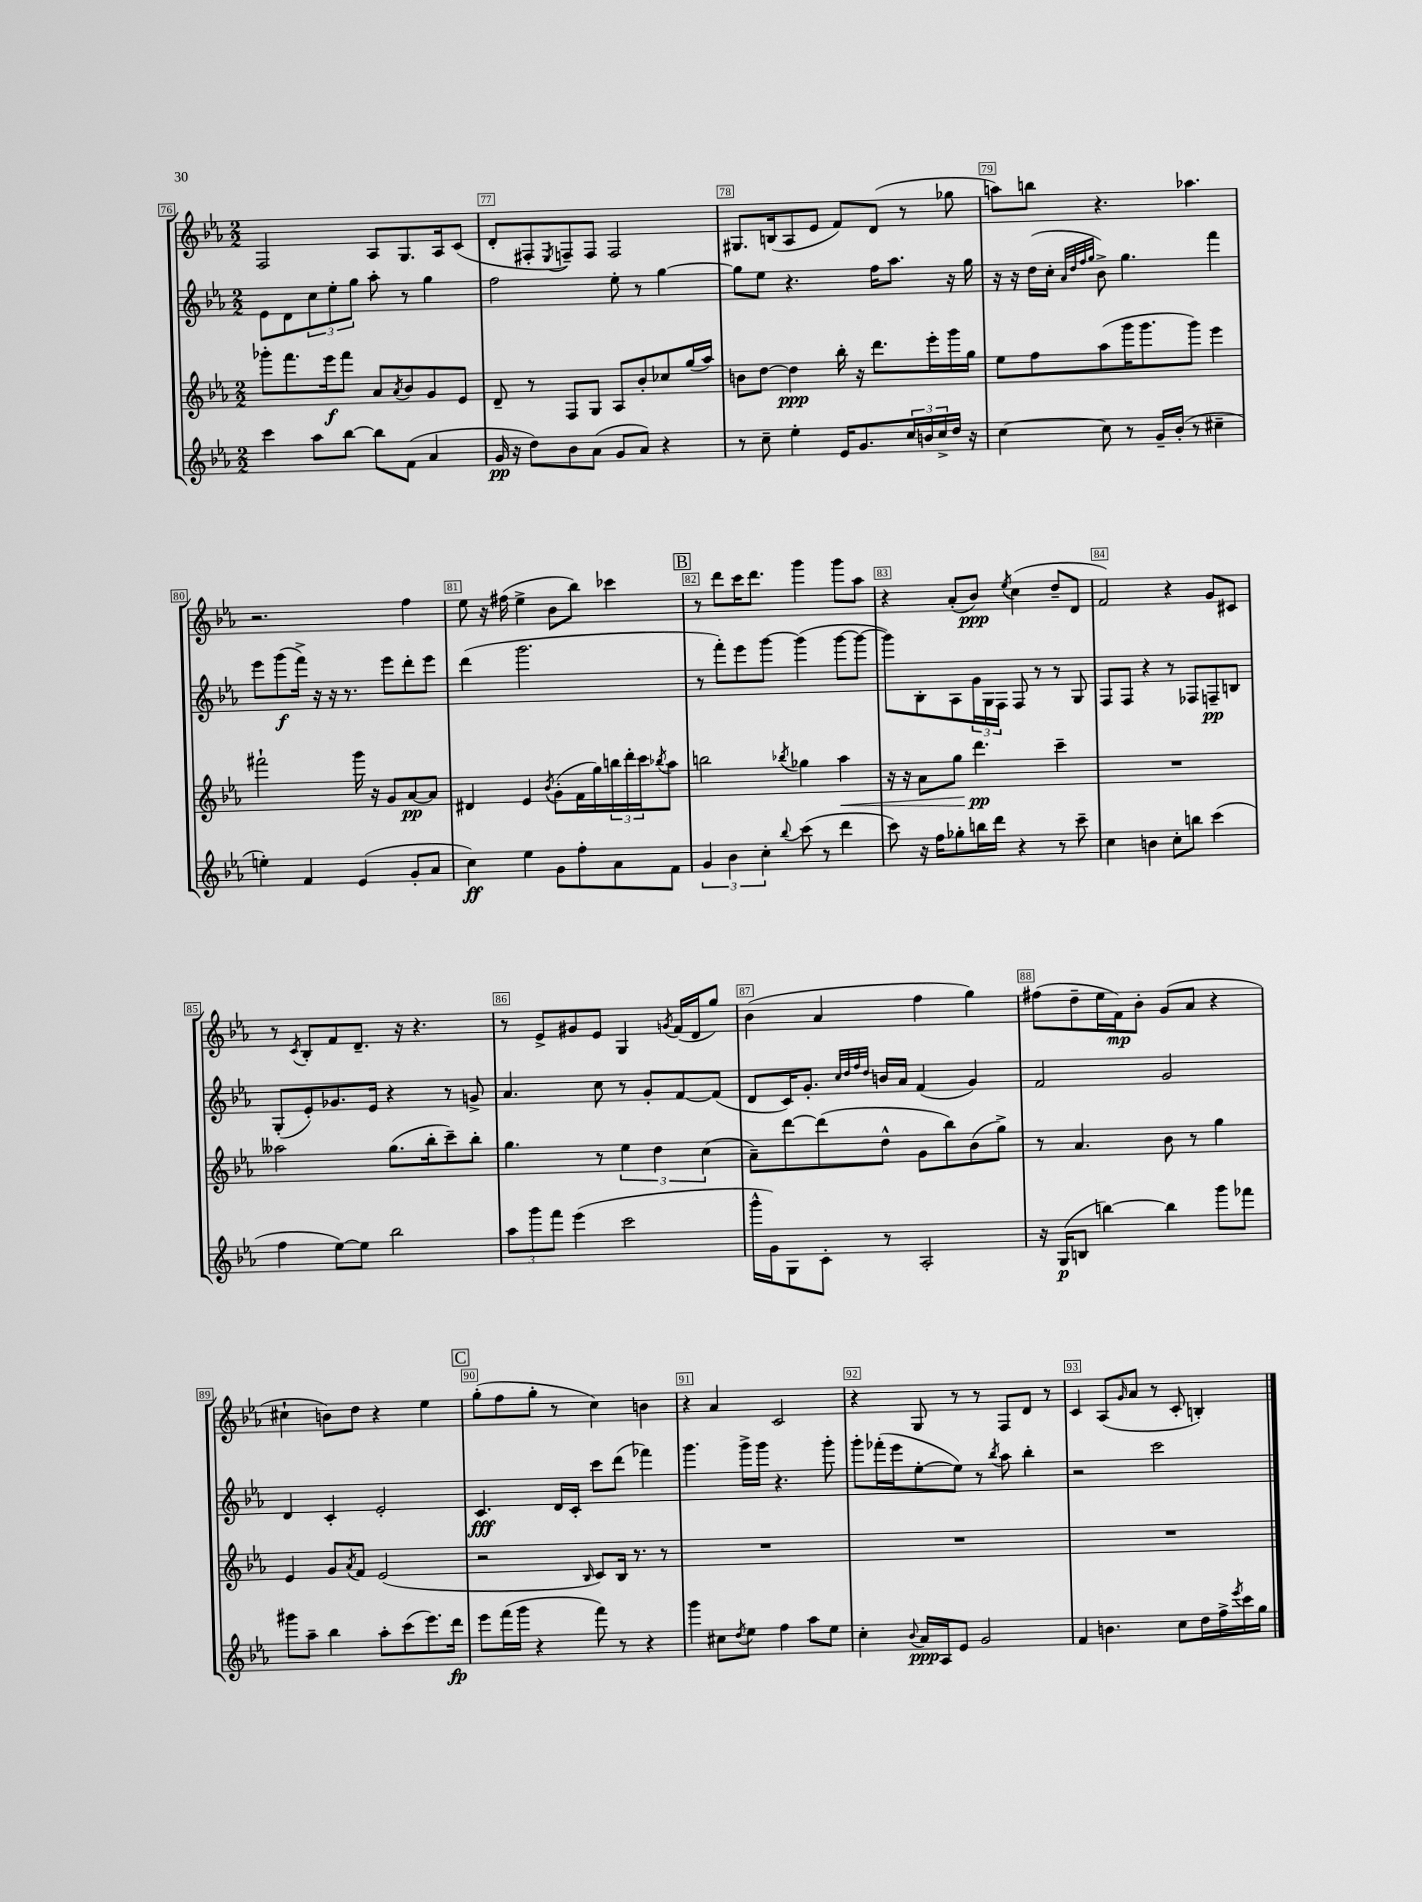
<<
\new StaffGroup <<
\new Staff = "s0" {
    \clef treble \key ees \major \numericTimeSignature \time 2/2
    f2 aes8 g8. aes16 c'8( |
    d'8-. fis8-. \acciaccatura { ees8 } f8--) f8 f2 |
    gis8. b16( aes8 ees'8 f'8) d'8( r8 ges''8 |
    a''8) b''8 r4. aes''4. |
    r2. f''4 |
    ees''8 r16 fis''16( ees''4-> bes'8 bes''8) ces'''4 |
    \mark \markup { \box "B" } r8 d'''8 c'''16 d'''8. g'''4 g'''8 aes''8 |
    r4 aes'8-.( bes'8\ppp) \acciaccatura { ees''8 } c''4( d''8-- d'8 |
    f'2) r4 g'8 cis'8 |
    r8 \acciaccatura { c'8 } bes8-. f'8 d'8.-- r16 r4. |
    r8 ees'8-> gis'8 ees'8 g4 \acciaccatura { g'8 } f'16( d'16 g''8) |
    bes'4( aes'4 f''4 g''4) |
    fis''8( d''8-- ees''16 f'16\mp) bes'8-. g'8( aes'8 r4 |
    cis''4-! b'8) d''8 r4 ees''4 |
    \mark \markup { \box "C" } g''8-.( f''8 g''8-. r8 c''4) b'4 |
    r4 aes'4 c'2 |
    r4 g8 r8 r8 f8 d'8 r8 |
    c'4 aes8( \grace { g'16 } aes'8 r8 c'8-. b4-.) \bar "|." |
}
\new Staff = "s1" {
    \clef treble \key ees \major \numericTimeSignature \time 2/2
    ees'8 d'8 \tuplet 3/2 { c''8 ees''8-. g''8 } aes''8-. r8 g''4 |
    f''2 ees''8-. r8 g''4~ |
    g''8 ees''8 r4. f''16 aes''8. r16 g''16 |
    r16 r16 d''16( c''16-. \grace { aes'32 d''32 f''32 g''32 } bes'8->) g''4. f'''4 |
    ees'''8 g'''8\f( f'''16->) r16 r16 r8. ees'''8 d'''8-. ees'''8 |
    d'''4( g'''2. |
    \mark \markup { \box "B" } r8 f'''8-.) ees'''8 g'''8~ g'''4( g'''8~ g'''8~ |
    g'''8) bes8-. aes8 \tuplet 3/2 { g'16 g16 f16 } f8 r8 r8 g8 |
    f8 f8 r4 r8 fes8 f8--\pp b8 |
    g8-.( ees'8-.) ges'8. ees'16 r4 r8 g'8-> |
    aes'4. c''8 r8 g'8-. f'8~ f'8( |
    d'8 c'16) g'8.-. \grace { c''32 d''32 f''32 d''32 } b'16 aes'16 f'4( g'4) |
    f'2 g'2 |
    d'4 c'4-. ees'2-. |
    \mark \markup { \box "C" } c'4.\fff d'16 c'16-. c'''8 d'''8( fes'''4) |
    g'''4. g'''16-> g'''16 r4. g'''8-. |
    g'''8-. fes'''16-.( ees'''16 ees''8~-. ees''8) r8 \acciaccatura { bes''8 } aes''8 bes''4-. |
    r2 c'''2 \bar "|." |
}
\new Staff = "s2" {
    \clef treble \key ees \major \numericTimeSignature \time 2/2
    ges'''8-. f'''8. ees'''16\f f'''8 aes'8 \acciaccatura { aes'8 } bes'8 g'8 ees'8 |
    d'8-- r8 f8 g8 aes8 bes'8-. ces''8 g''16( aes''16) |
    b'8 d''8~ d''4\ppp bes''16-. r16 d'''8. ees'''16-. g'''16 g''16 |
    ees''8 f''8 aes''8( g'''16 g'''8. g'''8) ees'''4 |
    fis'''2-! g'''16 r16 g'8 aes'8~\pp aes'8 |
    dis'4 ees'4 \acciaccatura { bes'8 } g'8-.( f'16 g''16) \tuplet 3/2 { b''16 d'''16-. c'''16 } \acciaccatura { bes''8 } aes''8 |
    \mark \markup { \box "B" } b''2 \acciaccatura { bes''8 } ges''4 aes''4\< |
    r16 r16 aes'8 g''8 d'''4.\pp\! c'''4-- |
    R1 |
    aeses''2 g''8.( bes''16-. c'''8--) bes''8-. |
    g''4. r8 \tuplet 3/2 { ees''4 d''4 c''4( } |
    aes'8--) d'''8~ d'''8( d''8-^ g'8 bes''8) bes'8( g''8->) |
    r8 aes'4. bes'8 r8 g''4 |
    ees'4 g'8 \acciaccatura { aes'8 } f'8 ees'2( |
    \mark \markup { \box "C" } r2 \grace { bes16 } c'8) bes16 r8. r8 |
    R1 |
    R1 |
    R1 \bar "|." |
}
\new Staff = "s3" {
    \clef treble \key ees \major \numericTimeSignature \time 2/2
    c'''4 aes''8 bes''8~ bes''8 f'8( aes'4 |
    g'16\pp r16 d''8) bes'8 aes'8( g'8 aes'8) r4 |
    r8 c''8-- ees''4-. ees'16 g'8. \tuplet 3/2 { c''16 b'16 c''16-> } d''16 r16 |
    c''4~ c''8 r8 g'16-- bes'16-.( r8 cis''4-- |
    e''4-.) f'4 ees'4( g'8-. aes'8 |
    c''4\ff) ees''4 g'8 f''8-. aes'8 f'8 |
    \mark \markup { \box "B" } \tuplet 3/2 { g'4 bes'4 c''4-. } \appoggiatura { bes''8 } c'''8( r8 d'''4 |
    c'''8) r16 f''16 ges''8-. b''16 d'''16 r4 r8 c'''8-- |
    c''4 b'4 c''8-. b''8 c'''4( |
    f''4 ees''8~) ees''8 bes''2 |
    \tuplet 3/2 { aes''8 g'''8 f'''8 } ees'''4( c'''2 |
    g'''16-^ g'16) g8 c'8-. r8 aes2-. |
    r16 g16\p( b8 b''4~) b''4 g'''8 fes'''8 |
    gis'''8 aes''8-- bes''4 aes''8-. c'''8( ees'''8.) d'''16\fp |
    \mark \markup { \box "C" } ees'''8 f'''16( g'''16 r4 f'''8) r8 r4 |
    g'''4 cis''8 \acciaccatura { d''8 } ees''8 f''4 aes''8 ees''8 |
    c''4-. \appoggiatura { bes'8 } aes'16\ppp aes16 ees'8 g'2 |
    f'4 b'4. c''8 d''16 f''16-> \acciaccatura { ees'''8 } c'''16 g''16 \bar "|." |
}
>>
>>
\layout { \context { \Score currentBarNumber = #76 \override BarNumber.break-visibility = ##(#f #t #t) barNumberVisibility = #all-bar-numbers-visible \override BarNumber.stencil = #(make-stencil-boxer 0.1 0.3 ly:text-interface::print) } }
